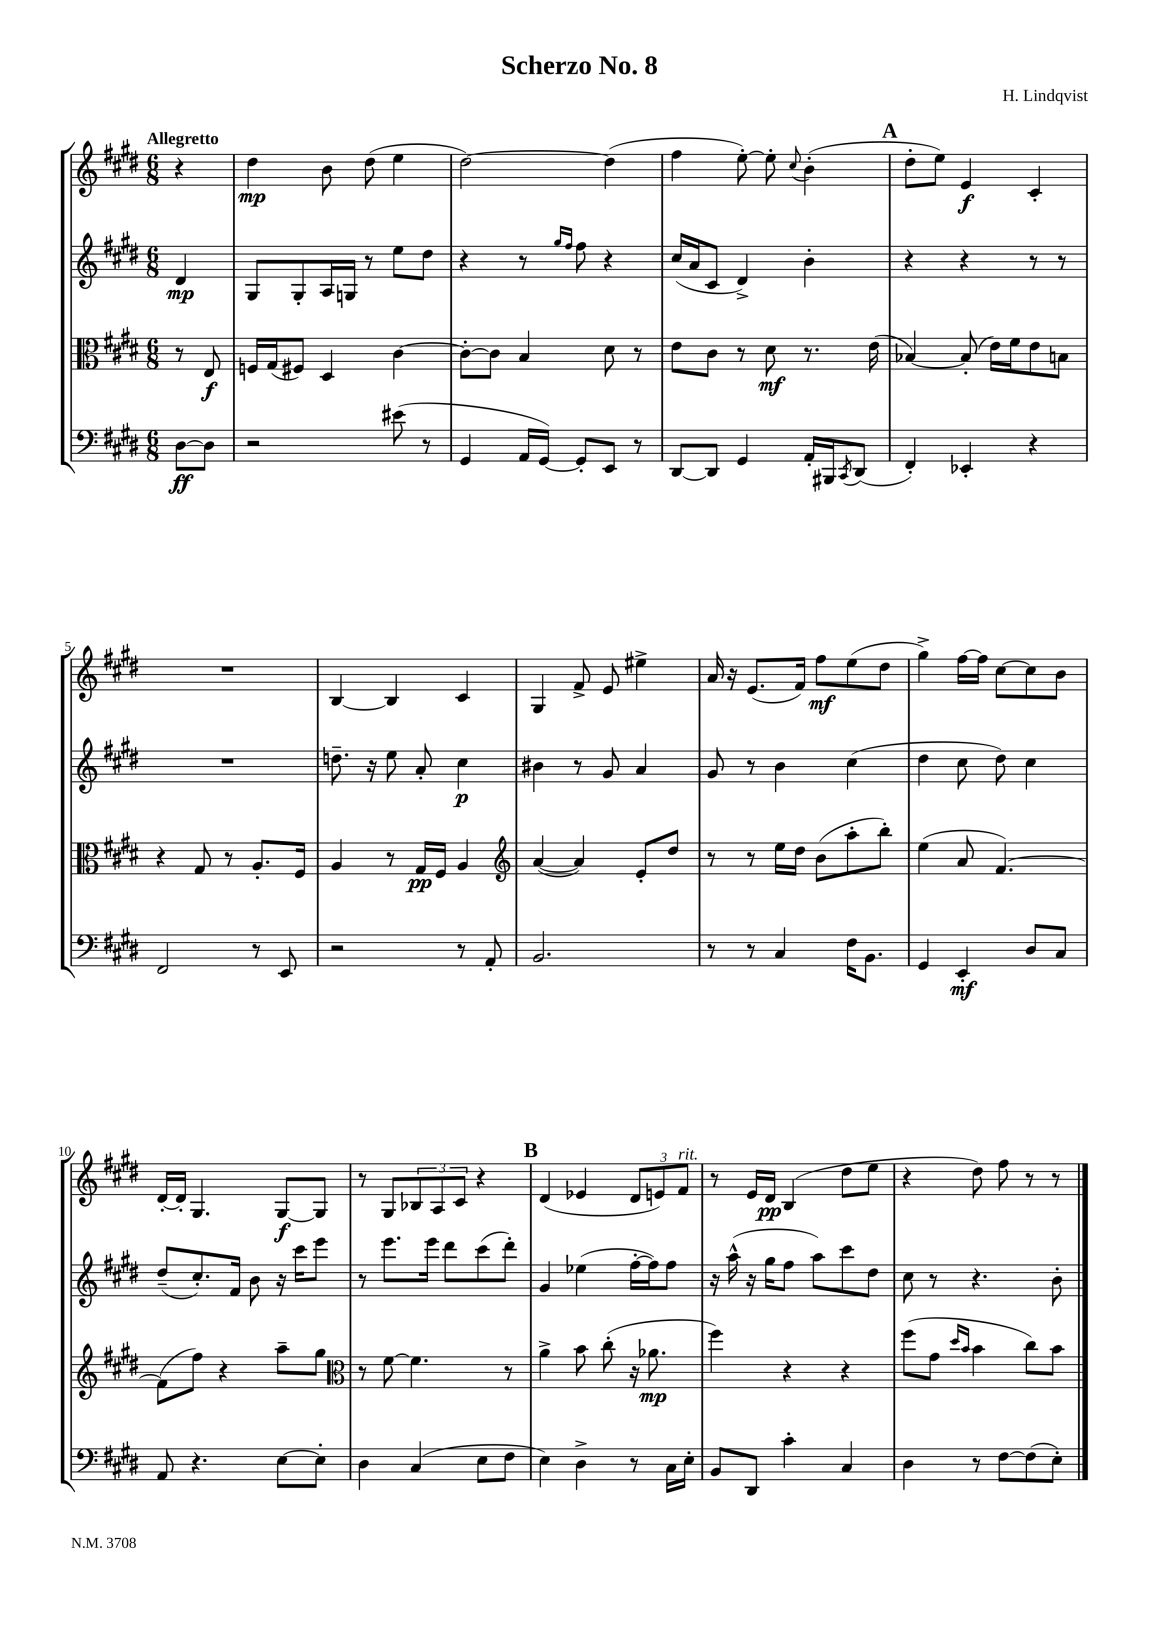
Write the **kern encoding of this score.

**kern	**dynam	**kern	**dynam	**kern	**dynam	**kern	**dynam
*part4	*part4	*part3	*part3	*part2	*part2	*part1	*part1
*staff4	*staff4	*staff3	*staff3	*staff2	*staff2	*staff1	*staff1
*clefF4	*	*clefC3	*	*clefG2	*	*clefG2	*
*k[f#c#g#d#]	*	*k[f#c#g#d#]	*	*k[f#c#g#d#]	*	*k[f#c#g#d#]	*
*M6/8	*	*M6/8	*	*M6/8	*	*M6/8	*
=	=	=	=	=	=	=	=
!	!	!	!	!	!	!LO:TX:a:B:t=Allegretto	!
[8D#\L	ff	8r	.	4d#/	mp	4r	.
8D#\J]	.	8E/	f	.	.	.	.
=1	=1	=1	=1	=1	=1	=1	=1
2r	.	16Fn/LL	.	8G#/L	.	4dd#\	mp
.	.	(16G#/J	.	.	.	.	.
.	.	8F#X/J)	.	8G#'/	.	.	.
.	.	4D#/	.	16A/L	.	8b\	.
.	.	.	.	16Gn/JJ	.	.	.
.	.	.	.	8r	.	(8dd#\	.
(8e#X\	.	[4c#\	.	8ee\L	.	4ee\	.
8r	.	.	.	8dd#\J	.	.	.
=2	=2	=2	=2	=2	=2	=2	=2
4GG#/	.	8c#'\L_	.	4r	.	[2dd#\)	.
.	.	8c#\J]	.	.	.	.	.
16AA/LL	.	4B/	.	8r	.	.	.
[16GG#/JJ)	.	.	.	.	.	.	.
.	.	.	.	16qqgg#/LL	.	.	.
.	.	.	.	16qqff#/JJ	.	.	.
8GG#'/L]	.	.	.	8ff#\	.	.	.
8EE/J	.	8d#\	.	4r	.	(4dd#\]	.
8r	.	8r	.	.	.	.	.
=3	=3	=3	=3	=3	=3	=3	=3
[8DD#/L	.	8e\L	.	(16cc#/LL	.	4ff#\	.
.	.	.	.	16a/J	.	.	.
8DD#/J]	.	8c#\J	.	8c#/J	.	.	.
4GG#/	.	8r	.	4d#^/)	.	[8ee'\)	.
.	.	8d#\	mf	.	.	8ee'\]	.
.	.	.	.	.	.	8qqcc#/	.
16AA'/LL	.	8.r	.	4b'\	.	(4b'\	.
16BBB#X/J	.	.	.	.	.	.	.
8qCC#/	.	.	.	.	.	.	.
(8DD#/J	.	.	.	.	.	.	.
.	.	(16e\	.	.	.	.	.
!!LO:REH:place=s1:t=A
=4	=4	=4	=4	=4	=4	=4	=4
4FF#'/)	.	[4B-X/)	.	4r	.	8dd#'\L	.
.	.	.	.	.	.	8ee\J)	.
4EE-X'/	.	(8B-'/]	.	4r	.	4e/	f
.	.	16e\LL)	.	.	.	.	.
.	.	16f#\J	.	.	.	.	.
4r	.	8e\	.	8r	.	4c#'/	.
.	.	8Bn\J	.	8r	.	.	.
!!LO:LB:g=z
=5	=5	=5	=5	=5	=5	=5	=5
2FF#/	.	4r	.	2.r	.	2.r	.
.	.	8G#/	.	.	.	.	.
.	.	8r	.	.	.	.	.
8r	.	8.A'/L	.	.	.	.	.
8EE/	.	.	.	.	.	.	.
.	.	16F#/Jk	.	.	.	.	.
=6	=6	=6	=6	=6	=6	=6	=6
2r	.	4A/	.	8.ddn~\	.	[4B/	.
.	.	.	.	16r	.	.	.
.	.	8r	.	8ee\	.	4B/]	.
.	.	16G#/LL	pp	8a'/	.	.	.
.	.	16F#/JJ	.	.	.	.	.
8r	.	4A/	.	4cc#\	p	4c#/	.
8AA'/	.	.	.	.	.	.	.
=7	=7	=7	=7	=7	=7	=7	=7
*	*	*clefG2	*	*	*	*	*
2.BB/	.	([4a/	.	4b#X\	.	4G#/	.
.	.	4a/])	.	8r	.	8f#^/	.
.	.	.	.	8g#/	.	8e/	.
.	.	8e'/L	.	4a/	.	4ee#X^\	.
.	.	8dd#/J	.	.	.	.	.
=8	=8	=8	=8	=8	=8	=8	=8
8r	.	8r	.	8g#/	.	16a/	.
.	.	.	.	.	.	16r	.
8r	.	8r	.	8r	.	(8.e/L	.
4C#/	.	16ee\LL	.	4b\	.	.	.
.	.	16dd#\JJ	.	.	.	16f#/Jk)	.
.	.	(8b\L	.	.	.	8ff#\L	mf
16F#\KL	.	8aa'\	.	(4cc#\	.	(8ee\	.
8.BB\J	.	.	.	.	.	.	.
.	.	8bb'\J)	.	.	.	8dd#\J	.
=9	=9	=9	=9	=9	=9	=9	=9
4GG#/	.	(4ee\	.	4dd#\	.	4gg#^\)	.
4EE'/	mf	8a/	.	8cc#\	.	[16ff#\LL	.
.	.	.	.	.	.	16ff#\JJ]	.
.	.	[4.f#/)	.	8dd#\)	.	[8cc#\L	.
8D#/L	.	.	.	4cc#\	.	8cc#\]	.
8C#/J	.	.	.	.	.	8b\J	.
!!LO:LB:g=z
=10	=10	=10	=10	=10	=10	=10	=10
8AA/	.	(8f#\L]	.	(8dd#~/L	.	[16d#'/LL	.
.	.	.	.	.	.	16d#'/JJ]	.
4.r	.	8ff#\J)	.	8.cc#'/)	.	4.G#/	.
.	.	4r	.	.	.	.	.
.	.	.	.	16f#/Jk	.	.	.
.	.	.	.	8b\	.	.	.
[8E\L	.	8aa~\L	.	16r	.	[8G#/L	f
.	.	.	.	16ccc#\KL	.	.	.
8E'\J]	.	8gg#\J	.	8eee\J	.	8G#/J]	.
=11	=11	=11	=11	=11	=11	=11	=11
*	*	*clefC3	*	*	*	*	*
4D#\	.	8r	.	8r	.	8r	.
.	.	[8f#\	.	8.eee\L	.	8G#/L	.
(4C#/	.	4.f#\]	.	.	.	12B-X/	.
.	.	.	.	16eee\Jk	.	.	.
.	.	.	.	.	.	12A/	.
.	.	.	.	8ddd#\L	.	.	.
.	.	.	.	.	.	12c#/J	.
8E\L	.	.	.	(8ccc#\	.	4r	.
8F#\J	.	8r	.	8ddd#'\J)	.	.	.
!!LO:REH:place=s1:t=B
=12	=12	=12	=12	=12	=12	=12	=12
4E\)	.	4a^\	.	4g#/	.	(4d#/	.
4D#^\	.	8b\	.	(4ee-X\	.	4e-X/	.
.	.	(8cc#'\	.	.	.	.	.
8r	.	16r	.	[16ff#'\LL	.	12d#/L	.
.	.	8.a-X\	mp	16ff#\J])	.	.	.
.	.	.	.	.	.	12en/)	.
16C#\LL	.	.	.	8ff#\J	.	.	.
!	!	!	!	!	!	!LO:TX:a:i:t=rit.	!
.	.	.	.	.	.	12f#/J	.
16E'\JJ	.	.	.	.	.	.	.
=13	=13	=13	=13	=13	=13	=13	=13
8BB/L	.	4ff#\)	.	16r	.	8r	.
.	.	.	.	(16aa^^\	.	.	.
8DD#/J	.	.	.	16r	.	16e/LL	.
.	.	.	.	16gg#\KL	.	16d#/JJ	pp
4c#'\	.	4r	.	8ff#\J	.	(4B/	.
.	.	.	.	8aa\L)	.	.	.
4C#/	.	4r	.	8ccc#\	.	8dd#\L	.
.	.	.	.	8dd#\J	.	8ee\J	.
=14	=14	=14	=14	=14	=14	=14	=14
4D#\	.	(8ff#\L	.	8cc#\	.	4r	.
.	.	8g#\J	.	8r	.	.	.
.	.	16qqdd#/LL	.	.	.	.	.
.	.	16qqb/JJ	.	.	.	.	.
8r	.	4b\	.	4.r	.	8dd#\)	.
[8F#\L	.	.	.	.	.	8ff#\	.
(8F#\]	.	8cc#\L)	.	.	.	8r	.
8E'\J)	.	8b\J	.	8b'\	.	8r	.
==	==	==	==	==	==	==	==
*-	*-	*-	*-	*-	*-	*-	*-
